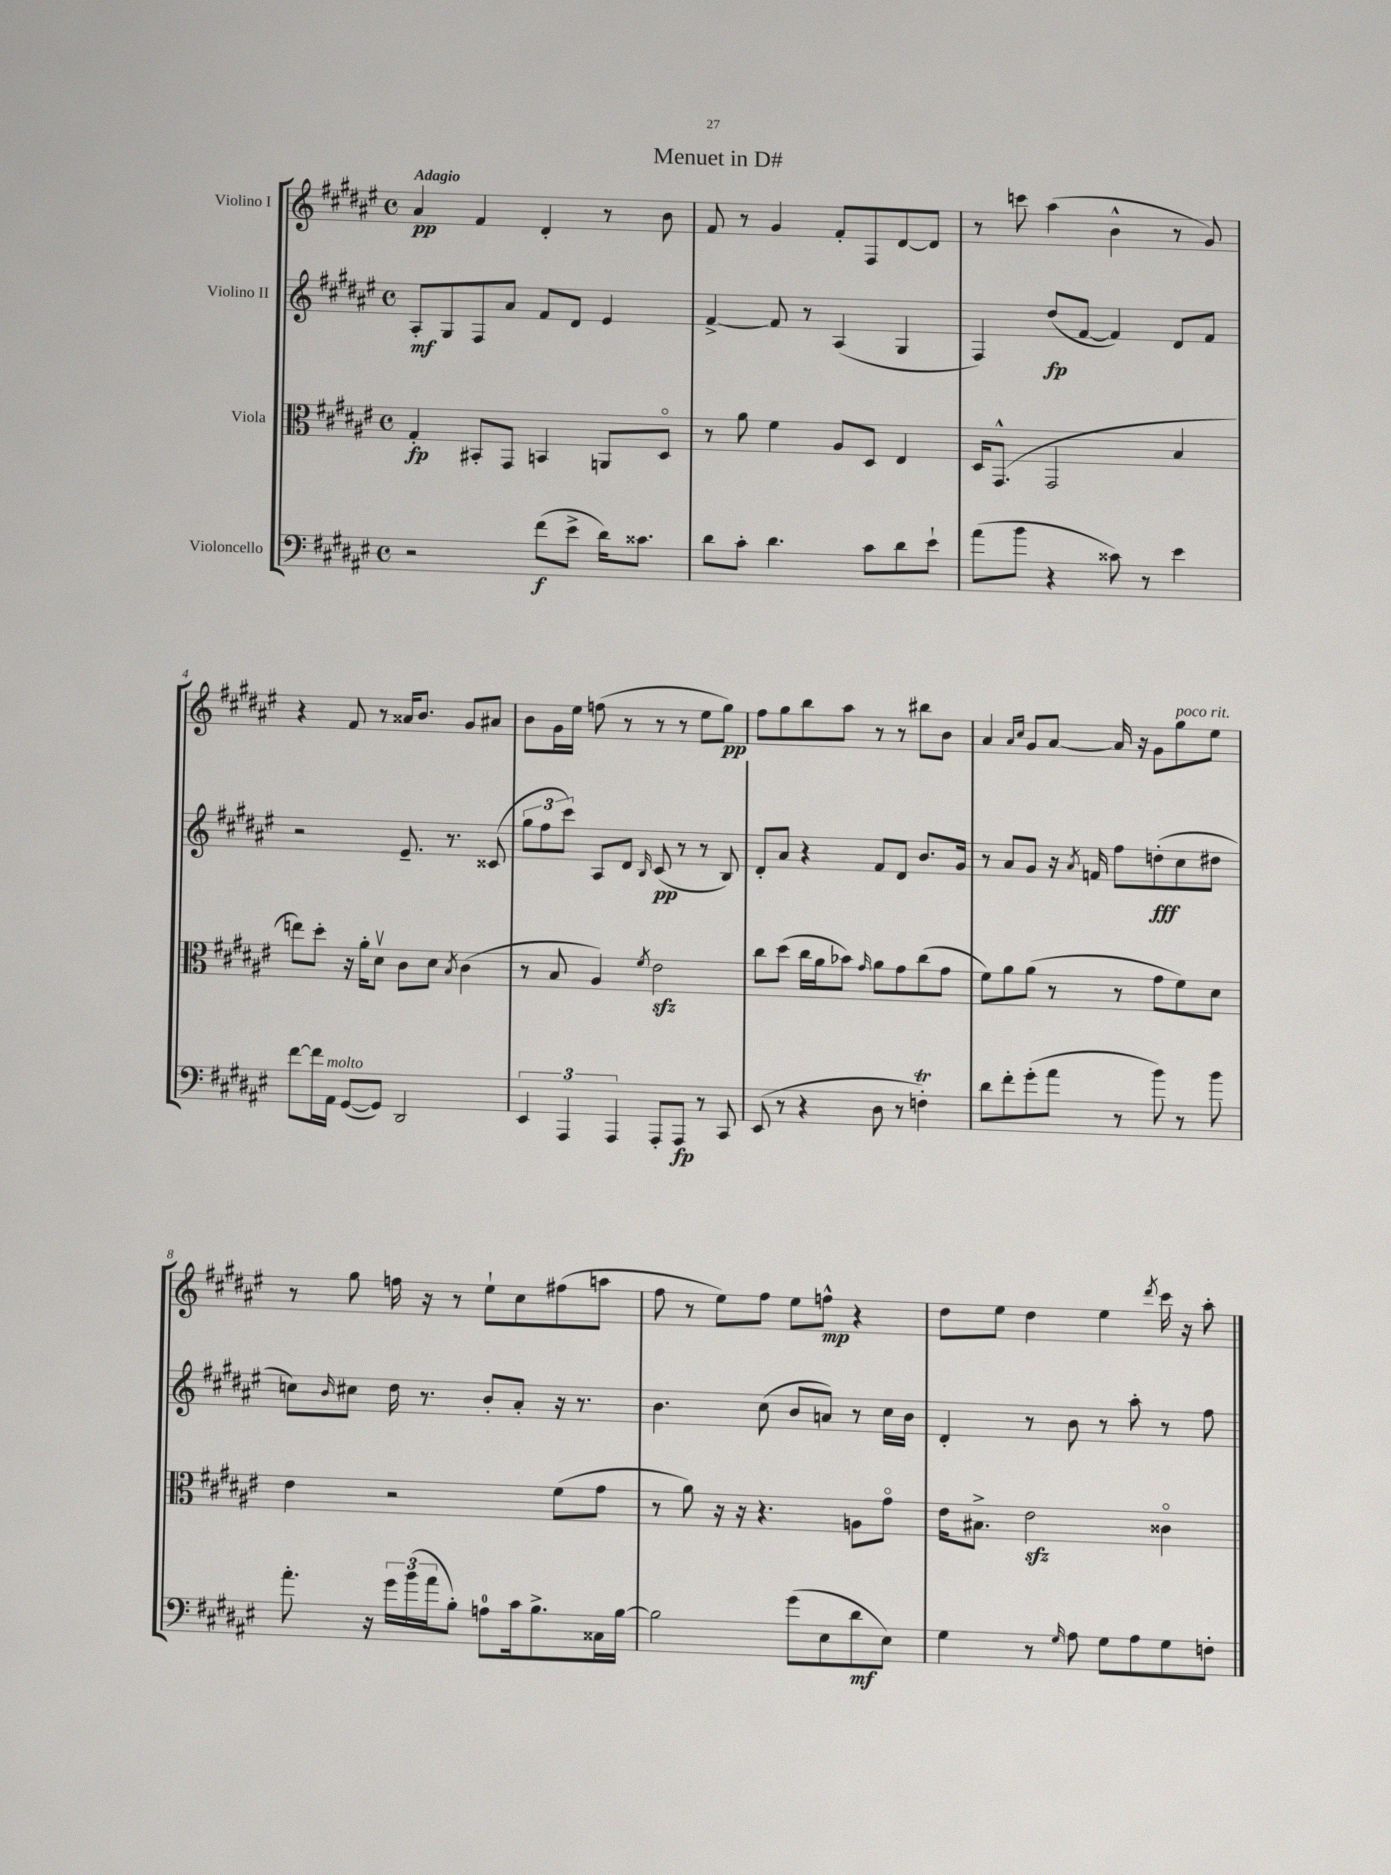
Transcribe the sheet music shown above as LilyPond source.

\header { title = "Menuet in D#" }
<<
\new StaffGroup <<
\new Staff = "s0" \with { instrumentName = "Violino I" } {
    \clef treble \key fis \major \defaultTimeSignature \time 4/4 \tempo "Adagio"
    ais'4\pp fis'4 dis'4-. r8 b'8 |
    fis'8 r8 gis'4 fis'8-. fis8 dis'8~ dis'8 |
    r8 c'''8 ais''4( b'4-^ r8 gis'8) |
    r4 fis'8 r8 aisis'16 b'8. gis'8 ais'8 |
    b'8 gis'16 eis''16 f''8( r8 r8 r8 eis''8 gis''8\pp) |
    fis''8 gis''8 b''8 ais''8 r8 r8 bis''8 b'8 |
    ais'4 \grace { ais'16 cis''16 } gis'8 ais'8~ ais'16 r16 gis'8 gis''8^\markup { \italic "poco rit." } eis''8 |
    r8 gis''8 f''16 r16 r8 eis''8-! cis''8 fis''8( a''8 |
    fis''8 r8 eis''8) fis''8 eis''8 f''8-^\mp r4 |
    dis''8 eis''8 dis''4 eis''4 \acciaccatura { dis'''8 } cis'''16 r16 ais''8-. \bar "|." |
}
\new Staff = "s1" \with { instrumentName = "Violino II" } {
    \clef treble \key fis \major \defaultTimeSignature \time 4/4
    ais8-.\mf gis8 fis8 ais'8 fis'8 dis'8 eis'4 |
    fis'4~-> fis'8 r8 ais4( gis4 |
    fis4) dis''8\fp( fis'8~ fis'4) dis'8 fis'8 |
    r2 eis'8.-- r8. cisis'8( |
    \tuplet 3/2 { gis''8 fis''8 cis'''8) } ais8 dis'8 \grace { b16 } cis'8\pp( r8 r8 b8) |
    dis'8-. ais'8 r4 fis'8 dis'8 b'8. gis'16 |
    r8 ais'8 gis'8 r16 \acciaccatura { ais'8 } f'16 fis''8 d''8-.\fff( cis''8 dis''8 |
    c''8) \grace { b'16 } cis''8 dis''16 r8. b'8-. ais'8-. r16 r8. |
    b'4. cis''8( b'8 a'8) r8 cis''16 b'16 |
    dis'4-. r8 b'8 r8 ais''8-. r8 fis''8 \bar "|." |
}
\new Staff = "s2" \with { instrumentName = "Viola" } {
    \clef alto \key fis \major \defaultTimeSignature \time 4/4
    gis4-.\fp bis,8-. gis,8 b,4 a,8 dis8\flageolet |
    r8 ais'8 fis'4 ais8 dis8 eis4 |
    dis16 gis,8.-^( gis,2 b4 |
    e''8) dis''8-. r16 ais'16-. dis'8\upbow cis'8 dis'8 \acciaccatura { b8 } cis'4( |
    r8 b8 ais4) \acciaccatura { fis'8 } eis'2\sfz |
    cis''8 dis''8( cis''16 ais'16 bes'8) \grace { gis'16 } ais'8 gis'8 cis''8( gis'8 |
    fis'8) ais'8 ais'8( r8 r8 gis'8 fis'8) dis'8 |
    eis'4 r2 fis'8( gis'8 |
    r8 ais'8) r16 r16 r4. a8 gis'8\flageolet |
    eis'16 bis8.-> eis'2\sfz cisis'4\flageolet \bar "|." |
}
\new Staff = "s3" \with { instrumentName = "Violoncello" } {
    \clef bass \key fis \major \defaultTimeSignature \time 4/4
    r2 fis'8\f( eis'8-> dis'16) cisis'8. |
    dis'8 cis'8-. dis'4. cis'8 dis'8 eis'8-! |
    ais'8( b'8 r4 cisis'8) r8 eis'4 |
    fis'8~ fis'16 ais,16^\markup { \italic "molto" } gis,8~( gis,8) dis,2 |
    \tuplet 3/2 { eis,4 ais,,4 ais,,4 } ais,,8-. ais,,8\fp r8 cis,8 |
    eis,8( r8 r4 dis8 r8 f4-.\trill) |
    dis'8 fis'8-. gis'8-.( ais'8 r8 b'8) r8 b'8 |
    ais'8.-. r16 \tuplet 3/2 { gis'16 b'16( ais'16 } b8-.) a8-0 cis'16 b8.-> cisis16 b16~ |
    b2 gis'8( eis8 dis'8\mf eis8) |
    gis4 r8 \grace { gis16 } ais8 gis8 ais8 gis8 f8-. \bar "|." |
}
>>
>>
